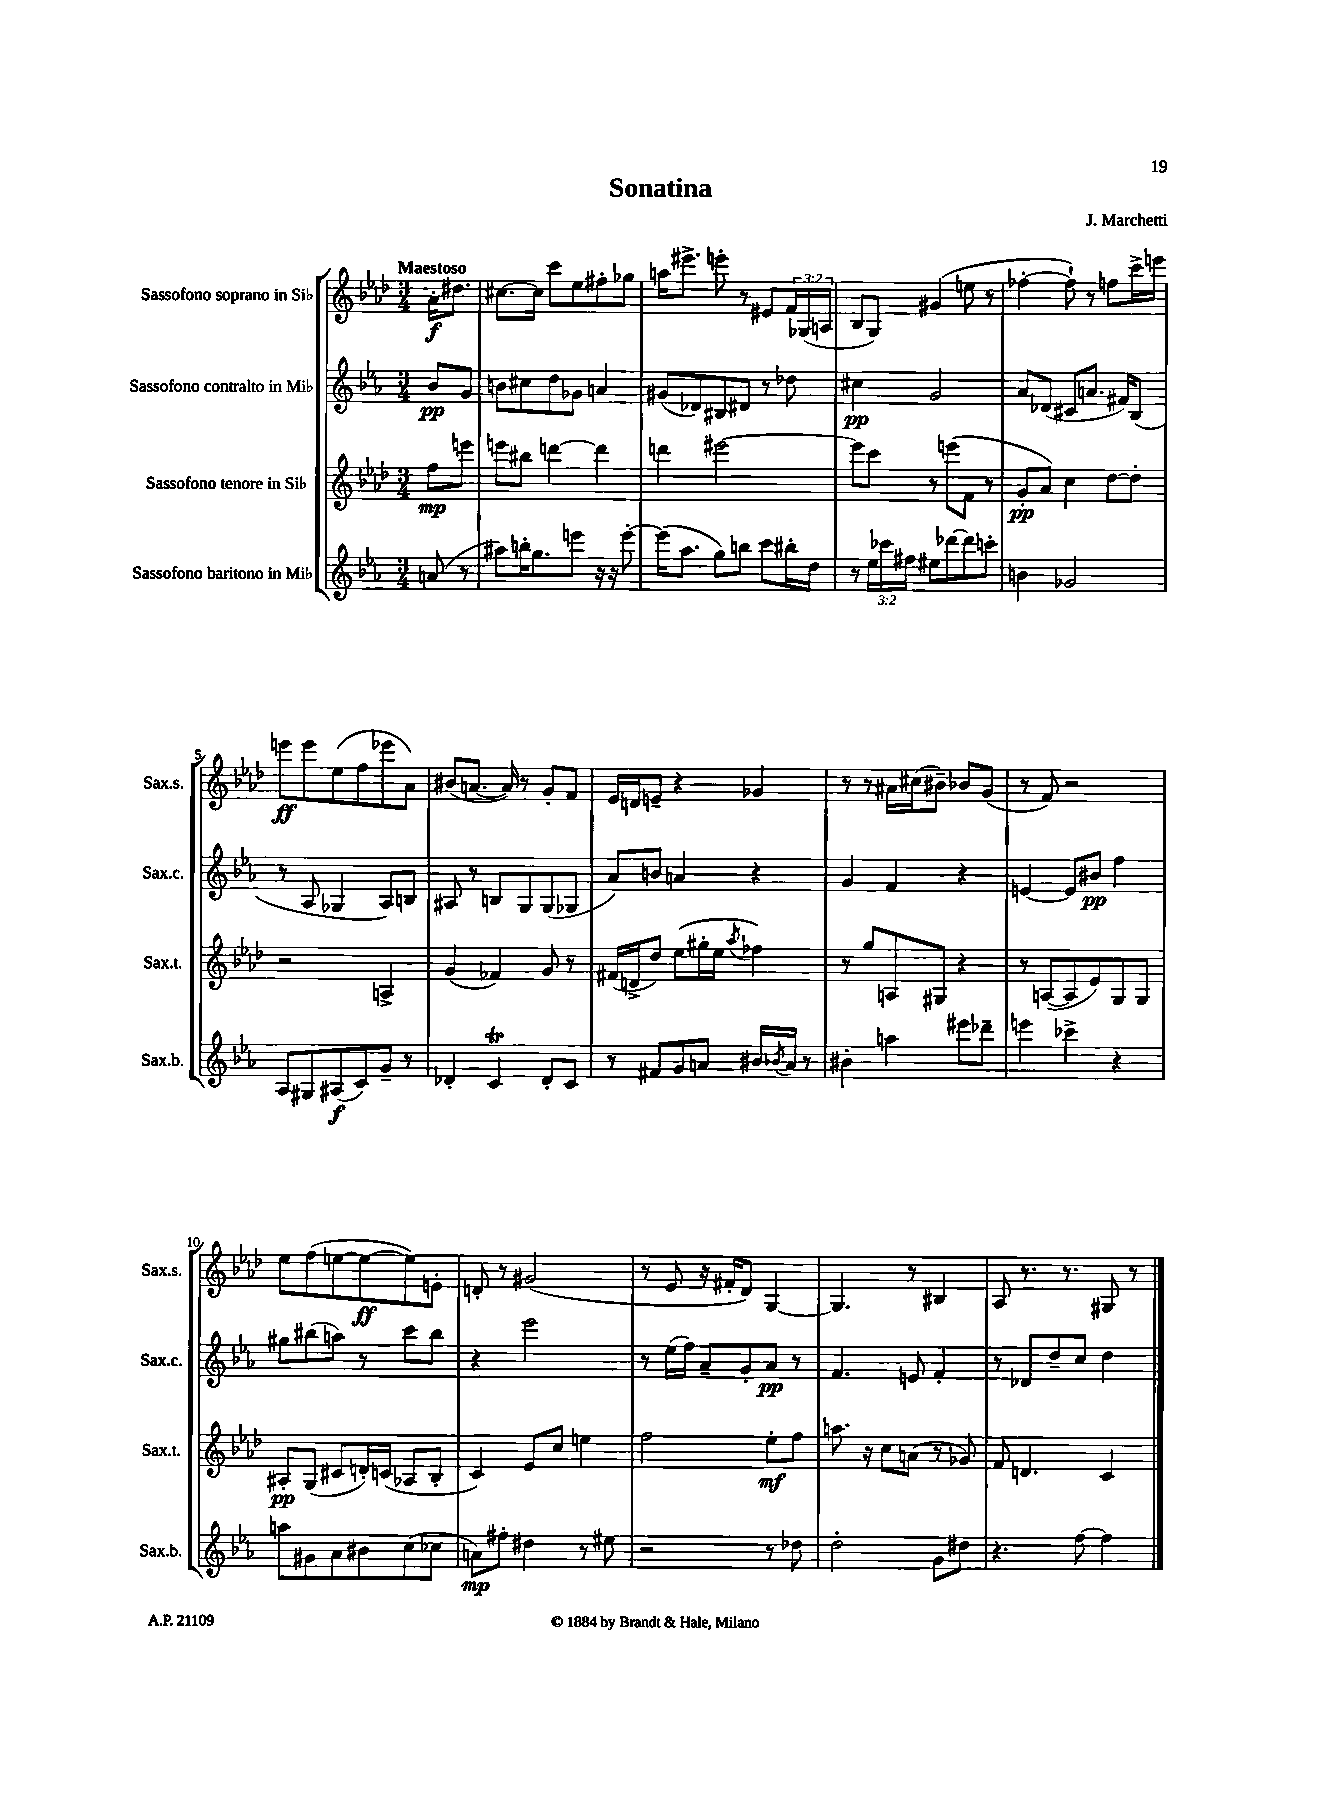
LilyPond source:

\header { title = "Sonatina" composer = "J. Marchetti" }
<<
\new StaffGroup <<
\new Staff = "s0" \with { instrumentName = "Sassofono soprano in Sib" shortInstrumentName = "Sax.s." } {
    \clef treble \key aes \major \numericTimeSignature \time 3/4 \override Staff.TupletNumber.text = #tuplet-number::calc-fraction-text \partial 4 \tempo "Maestoso"
    aes'16-.\f dis''8. |
    cis''8.~ cis''16 c'''8 ees''8 fis''8-. ges''8 |
    a''16 eis'''8.-> e'''8-. r8 eis'8 \tuplet 3/2 { f'16 ges16( a16 } |
    bes8 g8) gis'4( e''8 r8 |
    fes''4~-. fes''8-!) r8 f''8 c'''16-> e'''16 |
    e'''8\ff e'''8 ees''8( f''8 ees'''8 aes'8) |
    bis'8( a'8.~ a'16) r8 g'8-. f'8 |
    ees'16 d'16 e'8-- r4 ges'4 |
    r8 r8 ais'16 cis''16( bis'8--) bes'8 g'8( |
    r8 f'8) r2 |
    ees''8 f''8( e''8~ e''8~\ff e''8) e'8-. |
    d'8-. r8 gis'2( |
    r8 ees'8 r16 fis'16-. des'8) g4~ |
    g4. r8 bis4 |
    aes8 r8. r8. gis8 r8 \bar "|." |
}
\new Staff = "s1" \with { instrumentName = "Sassofono contralto in Mib" shortInstrumentName = "Sax.c." } {
    \clef treble \key ees \major \numericTimeSignature \time 3/4 \partial 4
    bes'8\pp g'8 |
    b'8 cis''8 d''8 ges'8 a'4 |
    gis'8( des'8) bis8 dis'8 r8 des''8 |
    cis''4\pp g'2 |
    aes'8 des'8( cis'8 a'8. fis'16) bes8( |
    r8 aes8 ges4 aes8) b8 |
    ais8 r8 b8 g8 g8( ges8 |
    aes'8) b'8 a'4 r4 |
    g'4 f'4 r4 |
    e'4~ e'8 bis'8\pp f''4 |
    gis''8 bis''8( a''8) r8 c'''8 bis''8 |
    r4 ees'''2 |
    r8 ees''16( f''16) aes'8-- g'8-. aes'8\pp r8 |
    f'4. e'8 f'4-. |
    r8 des'8 d''8-- c''8 d''4 \bar "|." |
}
\new Staff = "s2" \with { instrumentName = "Sassofono tenore in Sib" shortInstrumentName = "Sax.t." } {
    \clef treble \key aes \major \numericTimeSignature \time 3/4 \partial 4
    f''8\mp e'''8 |
    e'''8 bis''8 d'''4~ d'''4 |
    d'''4 eis'''2~ |
    eis'''8 c'''8 r8 e'''8( f'8 r8 |
    g'8-.\pp aes'8) c''4 des''8~ des''8-. |
    r2 a4-> |
    g'4( fes'4) g'8 r8 |
    fis'16( d'16-> des''8) ees''8( gis''16-. ees''16 \acciaccatura { aes''8 } fes''4) |
    r8 g''8 a8 gis8 r4 |
    r8 a8~( a8 ees'8) g8 g8 |
    ais8-.\pp g8( cis'8 d'16-.) c'16( aes8 bes8-. |
    c'4) ees'8 c''8 e''4 |
    f''2 ees''8-.\mf f''8 |
    a''8. r16 c''8 a'8( r8 ges'8) |
    f'8 d'4. c'4 \bar "|." |
}
\new Staff = "s3" \with { instrumentName = "Sassofono baritono in Mib" shortInstrumentName = "Sax.b." } {
    \clef treble \key ees \major \numericTimeSignature \time 3/4 \override Staff.TupletNumber.text = #tuplet-number::calc-fraction-text \partial 4
    a'8( r8 |
    ais''8) b''16-. g''8. e'''8 r16 r16 e'''8~-. |
    e'''16( aes''8. g''8) b''8 c'''8 bis''16-. d''16 |
    r8 \tuplet 3/2 { ees''16 ces'''16 fis''16 } eis''8 des'''8~ des'''8 c'''8-. |
    b'4 ges'2 |
    aes8 gis8 ais8\f( c'8) g'8-- r8 |
    des'4-. c'4\trill des'8-. c'8 |
    r8 fis'8 g'8 a'8 bis'16 \acciaccatura { bes'8 } a'16 r8 |
    bis'4-. a''4 eis'''8 des'''8-- |
    e'''4 ces'''4-> r4 |
    a''8 gis'8 aes'8 bis'8 c''8( ces''8 |
    a'8\mp) fis''8-. dis''4 r8 eis''8 |
    r2 r8 des''8 |
    d''2-. g'8 dis''8 |
    r4. f''8~ f''4 \bar "|." |
}
>>
>>
